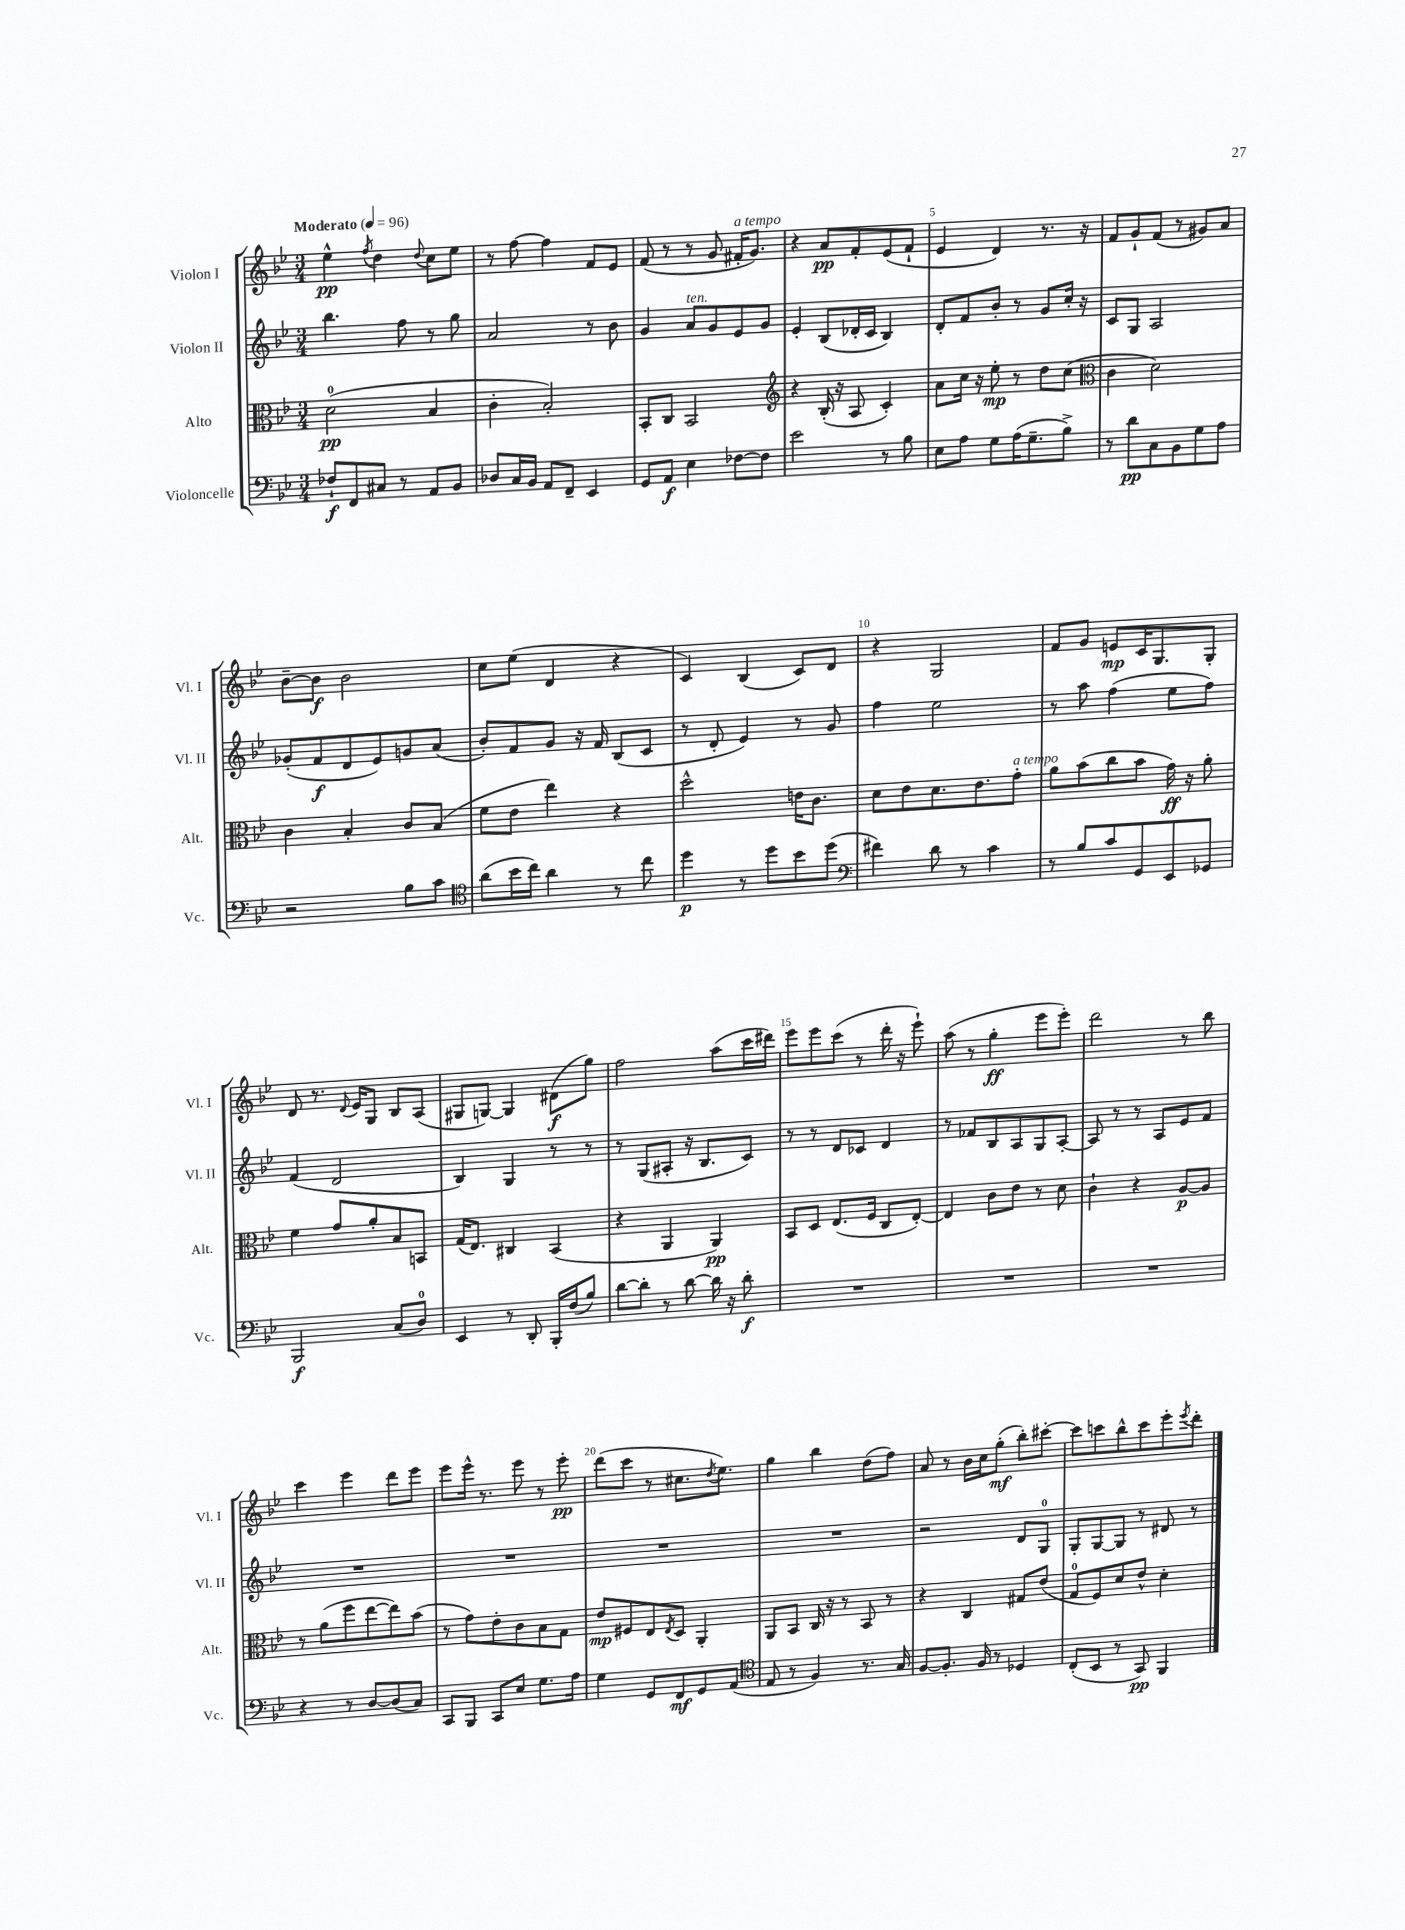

**kern	**dynam	**kern	**dynam	**kern	**dynam	**kern	**dynam
*part4	*part4	*part3	*part3	*part2	*part2	*part1	*part1
*staff4	*staff4	*staff3	*staff3	*staff2	*staff2	*staff1	*staff1
*I"Violoncelle	*	*I"Alto	*	*I"Violon II	*	*I"Violon I	*
*I'Vc.	*	*I'Alt.	*	*I'Vl. II	*	*I'Vl. I	*
*clefF4	*	*clefC3	*	*clefG2	*	*clefG2	*
*k[b-e-]	*	*k[b-e-]	*	*k[b-e-]	*	*k[b-e-]	*
*M3/4	*	*M3/4	*	*M3/4	*	*M3/4	*
*MM96	*	*MM96	*	*MM96	*	*MM96	*
=1	=1	=1	=1	=1	=1	=1	=1
!	!	!	!	!	!	!LO:TX:a:B:t=Moderato	!
8F-X`/L	f	(2d\	pp	4.bb-\	.	4ee-^^\	pp
8FF/	.	.	.	.	.	.	.
.	.	.	.	.	.	8qff/	.
8C#X/J	.	.	.	.	.	4dd\	.
8r	.	.	.	8ff\	.	.	.
.	.	.	.	.	.	8qqdd/	.
8AA/L	.	4B-/	.	8r	.	8cc\L	.
8BB-/J	.	.	.	8gg\	.	8ee-\J	.
=2	=2	=2	=2	=2	=2	=2	=2
8D-X/L	.	4c'\	.	2a/	.	8r	.
16C/L	.	.	.	.	.	[8ff\	.
16BB-/JJ	.	.	.	.	.	.	.
8AA/L	.	2B-'/)	.	.	.	4ff\]	.
8FF~/J	.	.	.	.	.	.	.
4EE-/	.	.	.	8r	.	8f/L	.
.	.	.	.	8b-\	.	8e-/J	.
=3	=3	=3	=3	=3	=3	=3	=3
8GG/L	.	8BB-'/L	.	4g/	.	(8f/	.
8AA/J	f	8C/J	.	.	.	8r	.
!	!	!	!	!LO:TX:a:i:t=ten.	!	!	!
4E-\	.	2BB-/	.	8a/L	.	8r	.
.	.	.	.	8g/	.	8g/	.
!	!	!	!	!	!	!LO:TX:a:i:t=a tempo	!
[8F-X\L	.	.	.	8e-/	.	16f#X'/KL	.
.	.	.	.	.	.	8.g/J)	.
8F-\J]	.	.	.	8g/J	.	.	.
=4	=4	=4	=4	=4	=4	=4	=4
*	*	*clefG2	*	*	*	*	*
2e-\	.	4r	.	4e-'/	.	4r	.
.	.	(16B-'/	.	(8B-/L	.	8a/L	pp
.	.	16r	.	.	.	.	.
.	.	8A/	.	16d-X'/L	.	8f'/	.
.	.	.	.	16c/JJ	.	.	.
8r	.	4c'/)	.	4B-/)	.	(8e-/	.
8B-\	.	.	.	.	.	8f`/J	.
=5	=5	=5	=5	=5	=5	=5	=5
8E-\L	.	8a\L	.	8d'/L	.	4e-/	.
8A\J	.	16cc\Jk	.	8f/	.	.	.
.	.	16r	.	.	.	.	.
8G\L	.	8ee-'\	mp	8b-'/J	.	4d/)	.
(16A\K	.	8r	.	8r	.	.	.
8.G~\	.	.	.	.	.	.	.
.	.	8dd\L	.	8g/L	.	8.r	.
8B-^\J)	.	(8cc\J	.	16cc'/Jk	.	.	.
.	.	.	.	16r	.	16r	.
=6	=6	=6	=6	=6	=6	=6	=6
*	*	*clefC3	*	*	*	*	*
8r	.	4c\	.	8c/L	.	8f/L	.
8d\L	pp	.	.	8G/J	.	8g`/	.
8C\	.	2d\)	.	2A/	.	(8f/J	.
8BB-\	.	.	.	.	.	8r	.
8G\	.	.	.	.	.	8g#X/L)	.
8A\J	.	.	.	.	.	8a/J	.
!!LO:LB:g=z
=7	=7	=7	=7	=7	=7	=7	=7
2r	.	4c\	.	(8g-X'/L	.	[8b-~\L	.
.	.	.	.	8f/	f	8b-\J]	f
.	.	4B-'/	.	8d/	.	2b-\	.
.	.	.	.	8e-/)	.	.	.
8B-\L	.	8c/L	.	8gn/	.	.	.
8c\J	.	(8B-/J	.	(8a/J	.	.	.
=8	=8	=8	=8	=8	=8	=8	=8
*clefC4	*	*	*	*	*	*	*
(8a\L	.	8f\L	.	8b-'/L)	.	8cc\L	.
16b-\L	.	8e-\J	.	8f/	.	(8ee-\J	.
16cc\JJ)	.	.	.	.	.	.	.
4a\	.	4ee-\)	.	8g/J	.	4d/	.
.	.	.	.	16r	.	.	.
.	.	.	.	16f/	.	.	.
8r	.	4r	.	(8B-/L	.	4r	.
8cc\	.	.	.	8c/J	.	.	.
=9	=9	=9	=9	=9	=9	=9	=9
4dd\	p	2dd^^\	.	8r	.	4c/)	.
.	.	.	.	8d'/	.	.	.
8r	.	.	.	4e-/)	.	(4B-/	.
8dd\L	.	.	.	.	.	.	.
8b-\	.	16en\KL	.	8r	.	8c/L)	.
.	.	8.c\J	.	.	.	.	.
(8dd\J	.	.	.	8g/	.	8d/J	.
=10	=10	=10	=10	=10	=10	=10	=10
*clefF4	*	*	*	*	*	*	*
4f#X\)	.	8d\L	.	4ff\	.	4r	.
.	.	8e-\	.	.	.	.	.
8d\	.	8.d\	.	2ee-\	.	2G/	.
8r	.	.	.	.	.	.	.
.	.	8.e-\	.	.	.	.	.
4c\	.	.	.	.	.	.	.
!	!	!LO:TX:a:i:t=a tempo	!	!	!	!	!
.	.	8g'\J	.	.	.	.	.
=11	=11	=11	=11	=11	=11	=11	=11
8r	.	8a\L	.	8r	.	8f/L	.
8B-/L	.	(8b-\	.	8aa\	.	8g/J	.
8c/	.	8cc\	.	(4ff\	.	8en/L	mp
8GG/	.	8b-\J	.	.	.	16c/K	.
.	.	.	.	.	.	8.G/	.
8EE-/	.	16g\)	ff	8ee-\L	.	.	.
.	.	16r	.	.	.	.	.
8GG-X/J	.	8a'\	.	8ff\J)	.	8G'/J	.
!!LO:LB:g=z
=12	=12	=12	=12	=12	=12	=12	=12
2BBB-/	f	4f\	.	(4f/	.	8d/	.
.	.	.	.	.	.	8.r	.
.	.	8g/L	.	2d/	.	.	.
.	.	.	.	.	.	8qqd/	.
.	.	.	.	.	.	16e-/KL	.
.	.	8a'/	.	.	.	8G/J	.
(8C/L	.	8B-/	.	.	.	8B-/L	.
8D/J)	.	8BBn/J	.	.	.	(8A/J	.
=13	=13	=13	=13	=13	=13	=13	=13
4EE-/	.	(16G/KL	.	4B-/)	.	8G#X/L	.
.	.	8.E-/J)	.	.	.	.	.
.	.	.	.	.	.	[8Gn/J)	.
8r	.	4C#X/	.	4G/	.	4G/]	.
8DD'/	.	.	.	.	.	.	.
16BBB-'/LL	.	(4BB-/	.	8r	.	(8d#X\L	f
(16F/J	.	.	.	.	.	.	.
8B-/J)	.	.	.	8r	.	8gg\J)	.
=14	=14	=14	=14	=14	=14	=14	=14
[8d\L	.	4r	.	8r	.	2ff\	.
8d'\J]	.	.	.	(8G/L	.	.	.
8r	.	4AA/	.	8A#X'/J	.	.	.
[8d\	.	.	.	16r	.	.	.
.	.	.	.	8.B-/L	.	.	.
16d\]	.	4AA/)	pp	.	.	(8aa\L	.
16r	.	.	.	.	.	.	.
8d'\	f	.	.	8c/J)	.	16ccc\L	.
.	.	.	.	.	.	16ddd#X\JJ)	.
=15	=15	=15	=15	=15	=15	=15	=15
2.r	.	8BB-/L	.	8r	.	8eee-\L	.
.	.	8D/J	.	8r	.	8eee-\	.
.	.	(8.E-/L	.	8d/L	.	(8ccc\J	.
.	.	.	.	8c-X/J	.	8r	.
.	.	16F/Jk	.	.	.	.	.
.	.	8C/L	.	4d/	.	16ddd'\	.
.	.	.	.	.	.	16r	.
.	.	[8E-'/J)	.	.	.	8eee-`\)	.
=16	=16	=16	=16	=16	=16	=16	=16
2.r	.	4E-/]	.	8r	.	(8aa\	.
.	.	.	.	8f-X/L	.	8r	.
.	.	8c\L	.	8B-/	.	4gg'\	ff
.	.	8e-\J	.	8A/	.	.	.
.	.	8r	.	8G/	.	8eee-\L	.
.	.	8d\	.	[8A'/J	.	8eee-'\J)	.
=17	=17	=17	=17	=17	=17	=17	=17
2.r	.	4c`\	.	8A/]	.	2ddd\	.
.	.	.	.	8r	.	.	.
.	.	4r	.	8r	.	.	.
.	.	.	.	8A/L	.	.	.
.	.	[8A/L	p	8e-/	.	8r	.
.	.	8A/J]	.	8f/J	.	8bb-\	.
!!LO:LB:g=z
=18	=18	=18	=18	=18	=18	=18	=18
4r	.	8r	.	2.r	.	4ccc\	.
.	.	(8a\L	.	.	.	.	.
8r	.	8ff\	.	.	.	4eee-\	.
[8D/L	.	[8ee-\	.	.	.	.	.
(8D/]	.	8ee-\])	.	.	.	8ddd\L	.
8C/J)	.	(8b-\J	.	.	.	8eee-\J	.
=19	=19	=19	=19	=19	=19	=19	=19
8CC/L	.	8r	.	2.r	.	8eee-\L	.
8BBB-/J	.	8g\L)	.	.	.	16eee-^^\Jk	.
.	.	.	.	.	.	8.r	.
8CC/L	.	8e-'\	.	.	.	.	.
8E-/J	.	8c\	.	.	.	8eee-\	.
8.G\L	.	8B-\	.	.	.	8r	.
.	.	8G\J	.	.	.	8eee-'\	pp
16A\Jk	.	.	.	.	.	.	.
=20	=20	=20	=20	=20	=20	=20	=20
4G\	.	8e-/L	mp	2.r	.	(8ddd\L	.
.	.	8F#X/	.	.	.	8ccc\J	.
8GG/L	.	8E-/	.	.	.	8r	.
.	.	8qE-/	.	.	.	.	.
8FF/	mf	8D/J	.	.	.	8.cc#X\L	.
8GG/	.	4AA'/	.	.	.	.	.
.	.	.	.	.	.	8qdd/	.
.	.	.	.	.	.	8.ee-\J)	.
(8AA/J	.	.	.	.	.	.	.
=21	=21	=21	=21	=21	=21	=21	=21
*clefC4	*	*	*	*	*	*	*
8E-/	.	8AA/L	.	2.r	.	4gg\	.
8r	.	8BB-/J	.	.	.	.	.
4F/)	.	16C/	.	.	.	4bb-\	.
.	.	16r	.	.	.	.	.
.	.	8r	.	.	.	.	.
8.r	.	8BB-/	.	.	.	(8dd\L	.
.	.	8r	.	.	.	8ff\J)	.
16G/	.	.	.	.	.	.	.
=22	=22	=22	=22	=22	=22	=22	=22
[8F/L	.	4r	.	2r	.	8a/	.
8.F'/J]	.	.	.	.	.	8r	.
.	.	4C/	.	.	.	16b-\LL	.
16F/	.	.	.	.	.	16cc\J	.
8r	.	.	.	.	.	(8gg'\J	mf
4D-X/	.	8G#X/L	.	8d/L	.	8bb-'\L)	.
.	.	(8e-/J	.	8G/J	.	[8ccc#X'\J	.
=23	=23	=23	=23	=23	=23	=23	=23
(8C'/L	.	8G/L	.	8G'/L	.	8ccc#\L]	.
8BB-/J	.	8F/)	.	[8G/	.	8cccn\	.
8r	.	8d/	.	8G/J]	.	8bb-^^\	.
8GG/)	pp	8e-^^/J	.	8r	.	8ccc\	.
4FF/	.	4d'\	.	8d#X/	.	8eee-'\	.
.	.	.	.	.	.	8qeee-/	.
.	.	.	.	8r	.	8ddd'\J	.
==	==	==	==	==	==	==	==
*-	*-	*-	*-	*-	*-	*-	*-
